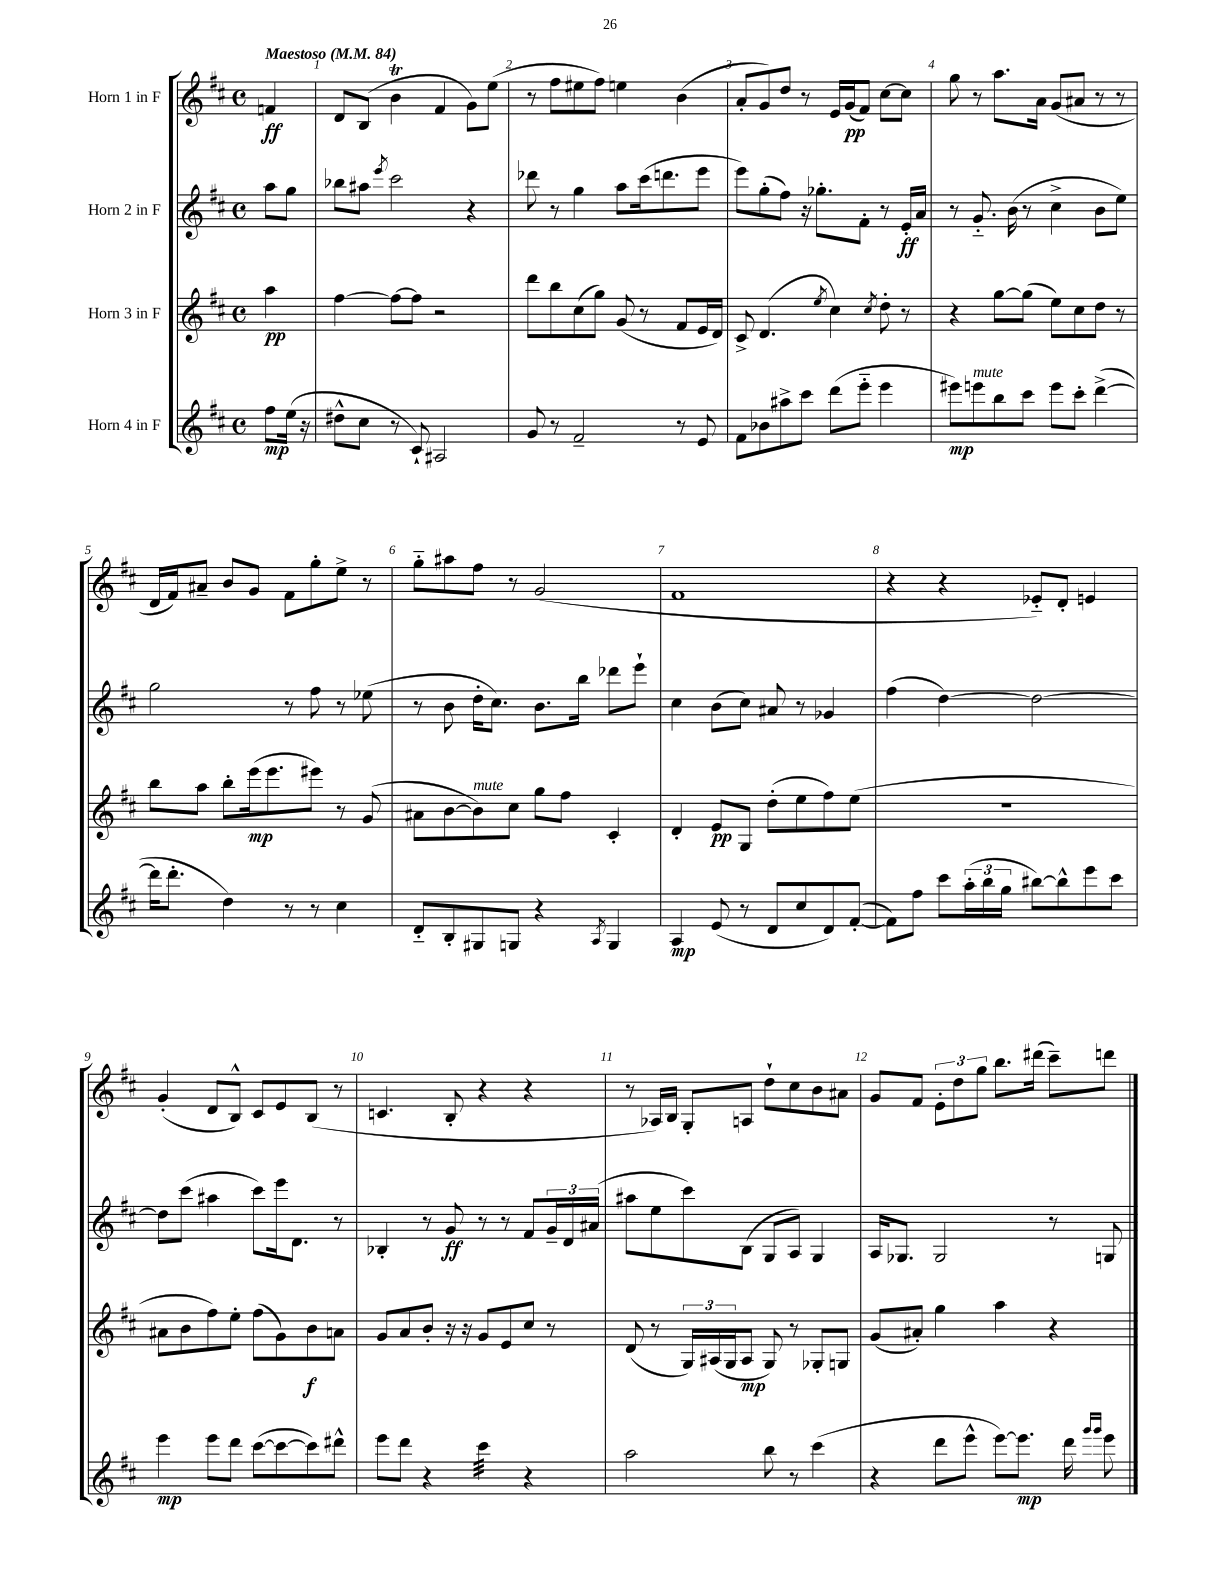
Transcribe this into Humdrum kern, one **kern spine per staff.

**kern	**kern	**kern	**kern
*staff4	*staff3	*staff2	*staff1
*clefG2	*clefG2	*clefG2	*clefG2
*k[f#c#]	*k[f#c#]	*k[f#c#]	*k[f#c#]
*M4/4	*M4/4	*M4/4	*M4/4
*met(c)	*met(c)	*met(c)	*met(c)
*MM84	*MM84	*MM84	*MM84
8ff#	4aa	8aa	4f
(16ee	.	8gg	.
16r	.	.	.
=	=	=	=
8dd#^^	[4ff#	8bb-	8d
8cc#	.	8aa#	(8B
.	.	8qeee	.
8r	8ff#_	2ccc#	4b
8c#`)	8ff#]	.	.
2A#	2r	.	4f#
.	.	4r	8g)
.	.	.	(8ee
=	=	=	=
8g	8ddd	8ddd-	8r
8r	8bb	8r	8ff#
2f#~	(8cc#	4gg	8ee#
.	8gg)	.	8ff#)
.	(8g	8aa	4ee
.	8r	(16ccc#	.
.	.	8.ddd	.
8r	8f#	.	(4b
8e	16e	8eee	.
.	16d)	.	.
=	=	=	=
8f#	8c#^	8eee)	8a'
8b-	(4.d	(8gg'	8g)
8aa#^	.	8ff#)	8dd
8ccc#	.	16r	8r
.	.	8.gg-'	.
.	8qee	.	.
(8ddd	4cc#)	.	16e
.	.	.	(16g
8eee'~	.	8f#'	8f#)
.	8qcc#	.	.
4eee	8dd'	8r	[8cc#
.	8r	16e'	8cc#]
.	.	16a	.
=	=	=	=
8eee#)	4r	8r	8gg
8eee	.	8.g'~	8r
8bb	[8gg	.	8.aa
.	.	(16b	.
8ccc#	(8gg]	8r	.
.	.	.	16a
8eee	8ee)	4cc#^	(8g
8ccc#'	8cc#	.	8a#
([4ddd^	8dd	8b	8r
.	8r	8ee)	8r
=	=	=	=
16ddd]	8bb	2gg	16d
8.ddd'	.	.	16f#)
.	8aa	.	8a#~
4dd)	8bb'	.	8b
.	(16eee	.	8g
.	8.eee	.	.
8r	.	8r	8f#
8r	8eee#)	8ff#	8gg'
4cc#	8r	8r	8ee^
.	(8g	(8ee-	8r
=	=	=	=
8d'~	8a#	8r	8gg'~
8B'	[8b	8b	8aa#
8G#	8b])	16dd'	8ff#
.	.	8.cc#)	.
8G	8cc#	.	8r
4r	8gg	8.b	(2g
.	8ff#	.	.
.	.	16bb	.
8qA	.	.	.
4G	4c#'	8ddd-	.
.	.	8eee`	.
=	=	=	=
4A	4d'	4cc#	1f#
(8e	8e	(8b	.
8r	8G	8cc#)	.
8d	(8dd'	8a#	.
8cc#	8ee	8r	.
8d)	8ff#)	4g-	.
([8f#'	(8ee	.	.
=	=	=	=
8f#])	1r	(4ff#	4r
8ff#	.	.	.
8ccc#	.	[4dd)	4r
(24aa'	.	.	.
24bb	.	.	.
24gg	.	.	.
[8bb#)	.	2dd_	8e-'~)
8bb#^^]	.	.	8d'
8eee	.	.	4e
8ccc#	.	.	.
=	=	=	=
4eee	8a#	8dd]	(4g'
.	8b	(8ccc#	.
8eee	8ff#)	4aa#	8d
8ddd	8ee'	.	8B^^)
([8ccc#	(8ff#	8ccc#)	8c#
8ccc#_	8g)	16eee	8e
.	.	8.d	.
8ccc#])	8b	.	(8B
8ddd#^^	8a	8r	8r
=	=	=	=
8eee	8g	4B-'	4.c
8ddd	8a	.	.
4r	8b'	8r	.
.	16r	8g	8B'
.	16r	.	.
4ccc#	8g	8r	4r
.	8e	8r	.
4r	8cc#	8f#	4r
.	8r	24g~	.
.	.	24d	.
.	.	(24a#	.
=	=	=	=
2aa	(8d	8aa#	8r
.	8r	8ee	16A-)
.	.	.	16B
.	24G)	8ccc#)	8G'
.	(24A#	.	.
.	24G	.	.
.	8A#	(8B	8A
8bb	8G)	8G	8dd`
8r	8r	8A)	8cc#
(4ccc#	8G-'	4G	8b
.	8G	.	8a#
=	=	=	=
4r	(8g	16A	8g
.	.	8.G-	.
.	8a#')	.	8f#
8ddd	4gg	2G-	12e'
.	.	.	12dd
8eee^^	.	.	.
.	.	.	12gg
[8eee)	4aa	.	8.bb
8.eee]	.	.	.
.	.	.	(16ddd#
.	4r	8r	8ccc#~)
16ddd	.	.	.
16qqggg	.	.	.
16qqggg	.	.	.
8eee	.	8G	8ddd
==	==	==	==
*-	*-	*-	*-
